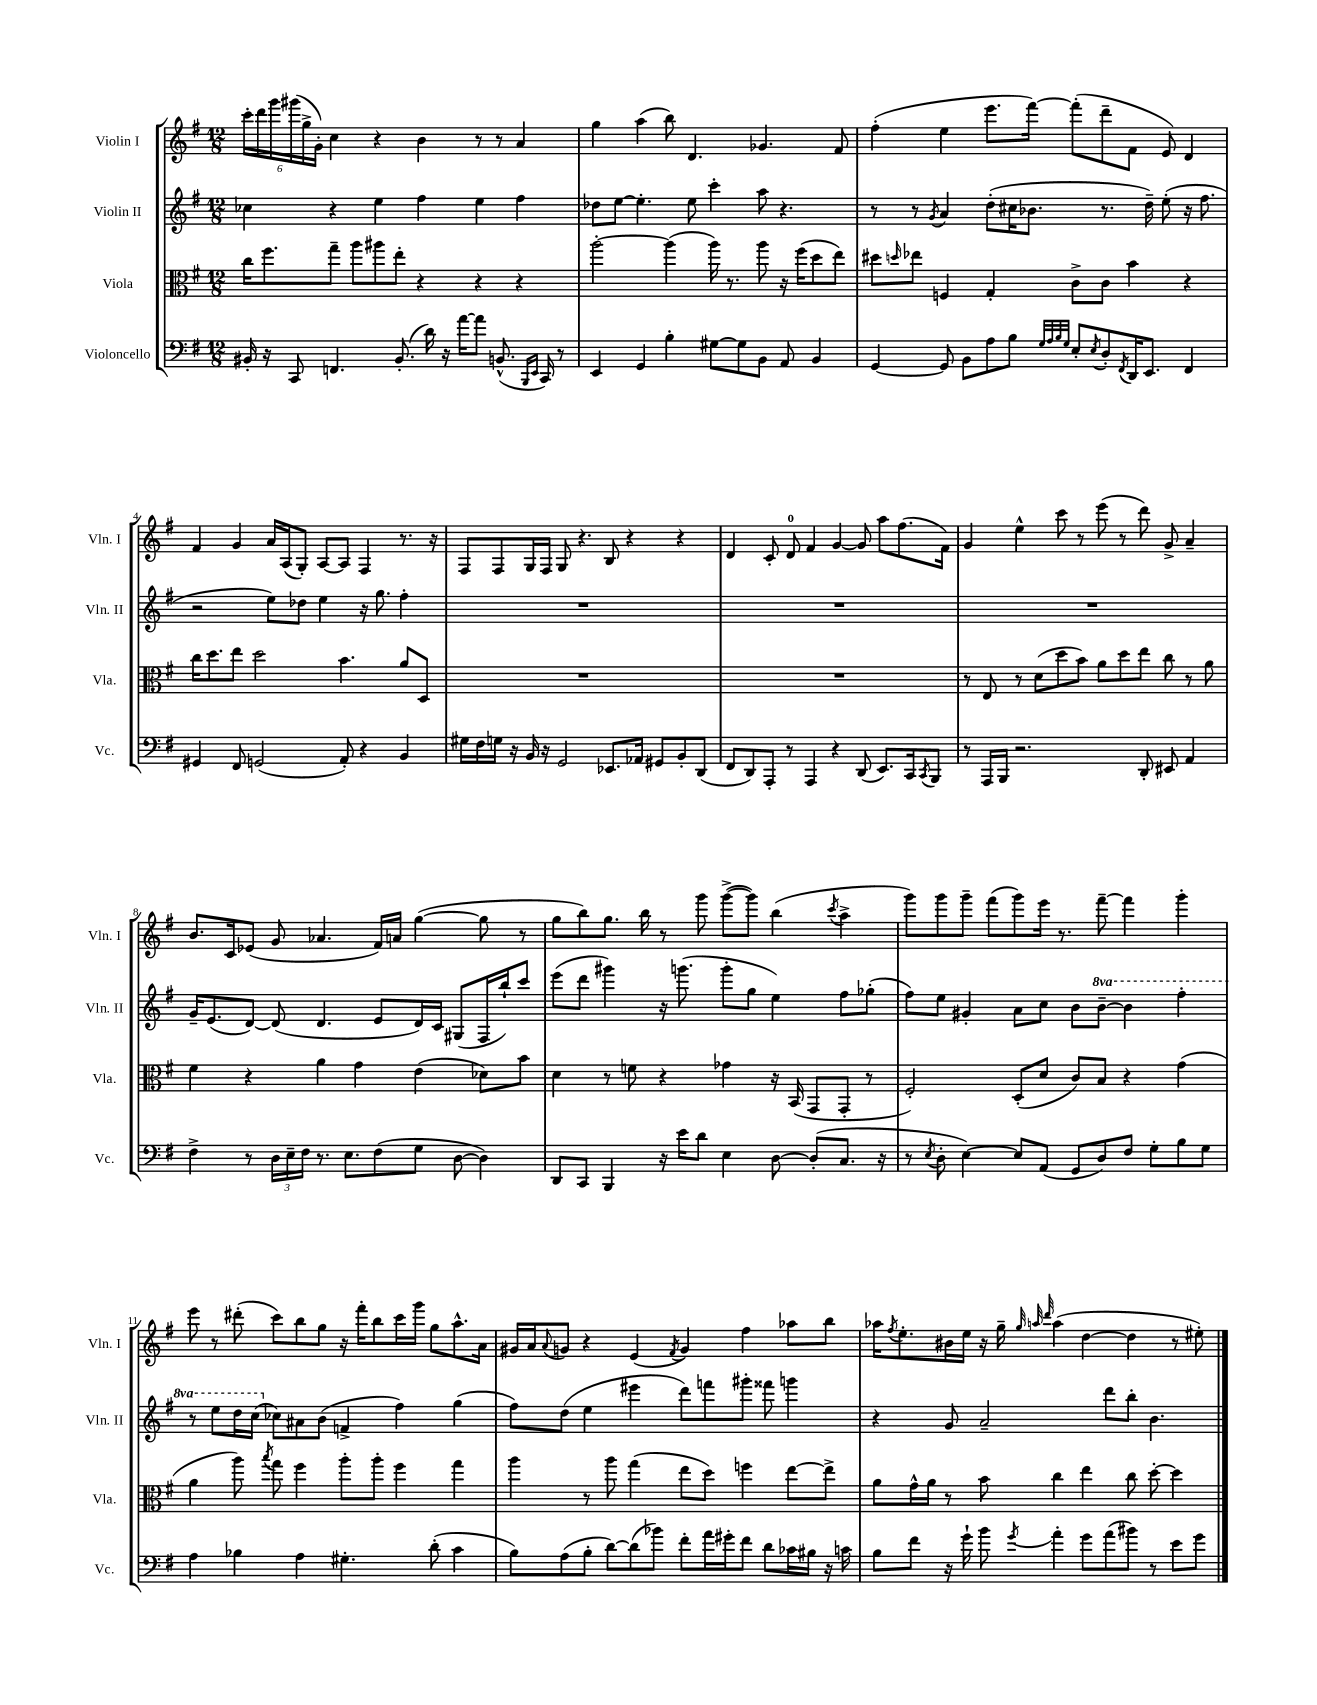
<<
\new StaffGroup <<
\new Staff = "s0" \with { instrumentName = "Violin I" shortInstrumentName = "Vln. I" } {
    \clef treble \key g \major \numericTimeSignature \time 12/8
    \tuplet 6/4 { c'''16-. d'''16 g'''16 gis'''16( g''16-> g'16-.) } c''4 r4 b'4 r8 r8 a'4 |
    g''4 a''4( b''8) d'4. ges'4. fis'8 |
    fis''4-.( e''4 e'''8. fis'''16~) fis'''8-.( d'''8-- fis'8 e'8) d'4 |
    fis'4 g'4 a'16 a16( g8-.) a8~ a8 fis4 r8. r16 |
    fis8 fis8 g16 fis16 g8 r4. b8 r4 r4 |
    d'4 c'8-. d'8-0 fis'4 g'4~ g'8 a''8 fis''8.( fis'16) |
    g'4 e''4-^ c'''8 r8 e'''8( r8 d'''8) g'8-> a'4-- |
    b'8. c'16 ees'8( g'8 aes'4. fis'16) a'16 g''4~( g''8 r8 |
    g''8 b''8) g''8. b''16 r8 g'''8 g'''8~->( g'''8) b''4( \acciaccatura { c'''8 } a''4-> |
    g'''8) g'''8 g'''8-- fis'''8( g'''8) e'''16 r8. fis'''8~-- fis'''4 g'''4-. |
    e'''8 r8 dis'''8-.( c'''8) b''8 g''8 r16 fis'''16-. b''8 c'''16 g'''16 g''8 a''8.-^ a'16 |
    gis'16 a'16 \appoggiatura { a'8 } g'8 r4 e'4( \acciaccatura { fis'8 } g'4) fis''4 aes''8 b''8 |
    aes''16 \acciaccatura { fis''8 } e''8.-. bis'16 e''16 r16 g''16-- \grace { g''32 a''32 d'''32 } a''4( d''4~ d''4 r8 eis''8-.) \bar "|." |
}
\new Staff = "s1" \with { instrumentName = "Violin II" shortInstrumentName = "Vln. II" } {
    \clef treble \key g \major \numericTimeSignature \time 12/8 \set Staff.ottavationMarkups = #ottavation-simple-ordinals
    ces''4 r4 e''4 fis''4 e''4 fis''4 |
    des''8 e''8~ e''4.-. e''8 c'''4-. a''8 r4. |
    r8 r8 \acciaccatura { g'8 } a'4 d''8-.( cis''16 bes'8. r8. d''16--) e''8-.( r16 fis''8. |
    r2 e''8) des''8 e''4 r16 g''8. fis''4-. |
    R1. |
    R1. |
    R1. |
    g'16-- e'8.( d'8~) d'8( d'4. e'8 d'16) c'16 gis8( fis16 b''16-!) c'''8 |
    e'''8( d'''8 gis'''4) r16 g'''8.( g'''8-. g''8 e''4) fis''8 ges''8-.( |
    fis''8) e''8 gis'4-. a'8 c''8 b'8 \ottava #1 b''8~-- b''4 fis'''4-. |
    r8 e'''8 d'''16 c'''16( \ottava #0 ces''8) ais'8 b'8( f'4-> fis''4) g''4( |
    fis''8) d''8( e''4 eis'''4 d'''8) f'''8 gis'''8-. fisis'''8 g'''4 |
    r4 g'8 a'2-- d'''8 b''8-. b'4. \bar "|." |
}
\new Staff = "s2" \with { instrumentName = "Viola" shortInstrumentName = "Vla." } {
    \clef alto \key g \major \numericTimeSignature \time 12/8
    c''16 fis''8. g''8-- a''8 ais''8 e''8-. r4 r4 r4 |
    a''2~-. a''4( a''16) r8. a''8 r16 fis''16( d''8 e''8) |
    dis''8 \grace { d''16 } ees''8 f4 g4-. c'8-> c'8 b'4 r4 |
    c''16 d''8. e''8 d''2 b'4. a'8 d8 |
    R1. |
    R1. |
    r8 e8 r8 d'8( d''8 b'8) a'8 d''8 e''8 c''8 r8 a'8 |
    fis'4 r4 a'4 g'4 e'4( des'8) b'8 |
    d'4 r8 f'8 r4 ges'4 r16 b,16( g,8 g,8-. r8 |
    fis2-.) d8-.( d'8 c'8) b8 r4 g'4( |
    a'4 a''8) \acciaccatura { b''8 } g''8 fis''4 a''8-. a''8-. fis''4 g''4 |
    a''4 r8 a''8 g''4( e''8 d''8) f''4 e''8~ e''8-> |
    a'8 g'16-^ a'16 r8 b'8 c''4 e''4 c''8 d''8~-. d''4 \bar "|." |
}
\new Staff = "s3" \with { instrumentName = "Violoncello" shortInstrumentName = "Vc." } {
    \clef bass \key g \major \numericTimeSignature \time 12/8
    bis,16-. r16 c,8 f,4. bis,8.-.( d'16) r16 a'16~ a'8 b,8.-^( \grace { b,,16 e,16 } c,16) r8 |
    e,4 g,4 b4-. gis8~ gis8 b,8 a,8 b,4 |
    g,4~ g,8 b,8 a8 b8 \grace { g32 a32 b32 g32 } e8-. \acciaccatura { e8 } d8-. \acciaccatura { fis,8 } d,16 e,8. fis,4 |
    gis,4 fis,8 g,2( a,8-.) r4 b,4 |
    gis16 fis16 g16 r16 b,16 r16 g,2 ees,8. aes,16 gis,8 b,8-. d,8( |
    fis,8 d,8) a,,8-. r8 a,,4 r4 d,8( e,8.) c,16 \acciaccatura { c,8 } b,,8 |
    r8 a,,16 b,,16 r2. d,8-. eis,8 a,4 |
    fis4-> r8 \tuplet 3/2 { d16 e16-- fis16 } r8. e8. fis8( g8 d8~ d4) |
    d,8 c,8 b,,4 r16 e'16 d'8 e4 d8~ d8-.( c8. r16 |
    r8 \acciaccatura { e8 } d8-. e4~) e8 a,8( g,8 d8) fis8 g8-. b8 g8 |
    a4 bes4 a4 gis4.-. d'8-.( c'4 |
    b8) a8( b8-. d'8~) d'8( bes'8) fis'8-. a'16 gis'16-. fis'8 d'8 ces'16 bis16 r16 c'16 |
    b8 fis'8 r16 g'16-! b'8 \acciaccatura { g'8 } a'4-. g'8 a'8( bis'8) r8 e'8 g'8 \bar "|." |
}
>>
>>
